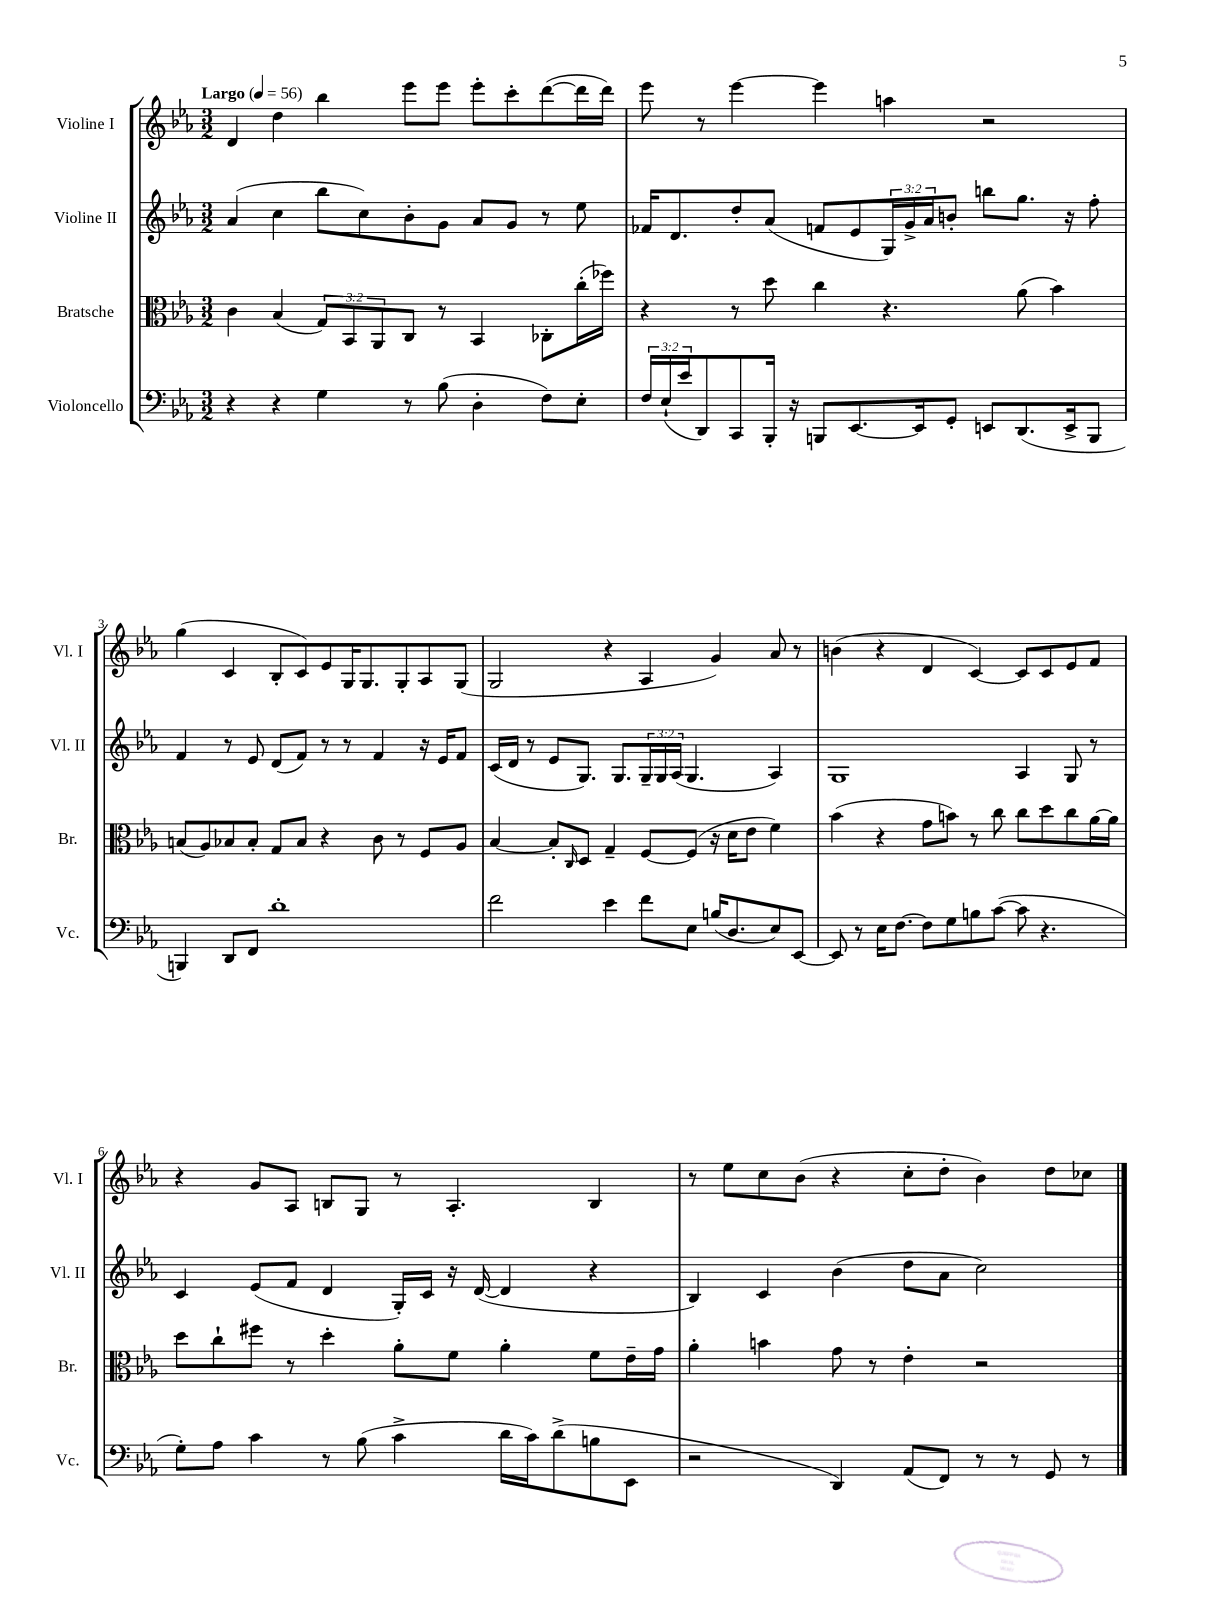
<<
\new StaffGroup <<
\new Staff = "s0" \with { instrumentName = "Violine I" shortInstrumentName = "Vl. I" } {
    \clef treble \key ees \major \numericTimeSignature \time 3/2 \tempo "Largo" 4 = 56
    d'4 d''4 bes''4 ees'''8 ees'''8 ees'''8-. c'''8-. d'''8~( d'''16 d'''16) |
    ees'''8 r8 ees'''4~ ees'''4 a''4 r2 |
    g''4( c'4 bes8-. c'8) ees'8 g16 g8. g8-. aes8 g8( |
    g2 r4 aes4 g'4) aes'8 r8 |
    b'4( r4 d'4 c'4~) c'8 c'8 ees'8 f'8 |
    r4 g'8 aes8 b8 g8 r8 aes4.-. b4 |
    r8 ees''8 c''8 bes'8( r4 c''8-. d''8-. bes'4) d''8 ces''8 \bar "|." |
}
\new Staff = "s1" \with { instrumentName = "Violine II" shortInstrumentName = "Vl. II" } {
    \clef treble \key ees \major \numericTimeSignature \time 3/2 \override Staff.TupletNumber.text = #tuplet-number::calc-fraction-text
    aes'4( c''4 bes''8 c''8) bes'8-. g'8 aes'8 g'8 r8 ees''8 |
    fes'16 d'8. d''8-. aes'8( f'8 ees'8 \tuplet 3/2 { g16) g'16-> aes'16 } b'8-. b''8 g''8. r16 f''8-. |
    f'4 r8 ees'8 d'8( f'8) r8 r8 f'4 r16 ees'16 f'8 |
    c'16( d'16 r8 ees'8 g8.) g8. \tuplet 3/2 { g16-- g16 aes16( } g4. aes4) |
    g1 aes4 g8 r8 |
    c'4 ees'8( f'8 d'4 g16-.) c'16 r16 d'16~( d'4 r4 |
    bes4) c'4 bes'4( d''8 aes'8 c''2) \bar "|." |
}
\new Staff = "s2" \with { instrumentName = "Bratsche" shortInstrumentName = "Br." } {
    \clef alto \key ees \major \numericTimeSignature \time 3/2 \override Staff.TupletNumber.text = #tuplet-number::calc-fraction-text
    c'4 bes4( \tuplet 3/2 { g8) bes,8 aes,8 } c8 r8 bes,4 ces8-. c''16-.( fes''16) |
    r4 r8 d''8 c''4 r4. aes'8( bes'4) |
    b8( aes8) bes8 bes8-. g8 bes8 r4 c'8 r8 f8 aes8 |
    bes4~ bes8-. \grace { c16 } d8 g4-- f8~ f8( r16 d'16 ees'8 f'4) |
    bes'4( r4 g'8 b'8) r8 c''8 c''8 d''8 c''8 aes'16~ aes'16 |
    d''8 c''8-! fis''8 r8 d''4-. aes'8-. f'8 aes'4-. f'8 ees'16-- g'16 |
    aes'4-. b'4 g'8 r8 ees'4-. r2 \bar "|." |
}
\new Staff = "s3" \with { instrumentName = "Violoncello" shortInstrumentName = "Vc." } {
    \clef bass \key ees \major \numericTimeSignature \time 3/2 \override Staff.TupletNumber.text = #tuplet-number::calc-fraction-text
    r4 r4 g4 r8 bes8( d4-. f8) ees8-. |
    \tuplet 3/2 { f16 ees16-!( ees'16 } d,8) c,8 bes,,16-. r16 b,,8 ees,8.~ ees,16 g,8-. e,8 d,8.( e,16-> b,,8 |
    b,,4) d,8 f,8 d'1-. |
    f'2 ees'4 f'8 ees8 b16( d8. ees8) ees,8~ |
    ees,8 r8 ees16 f8.~ f8 g8 b8 c'8~( c'8 r4. |
    g8-.) aes8 c'4 r8 bes8( c'4-> d'16 c'16) d'8->( b8 ees,8 |
    r2 d,4) aes,8( f,8) r8 r8 g,8 r8 \bar "|." |
}
>>
>>
